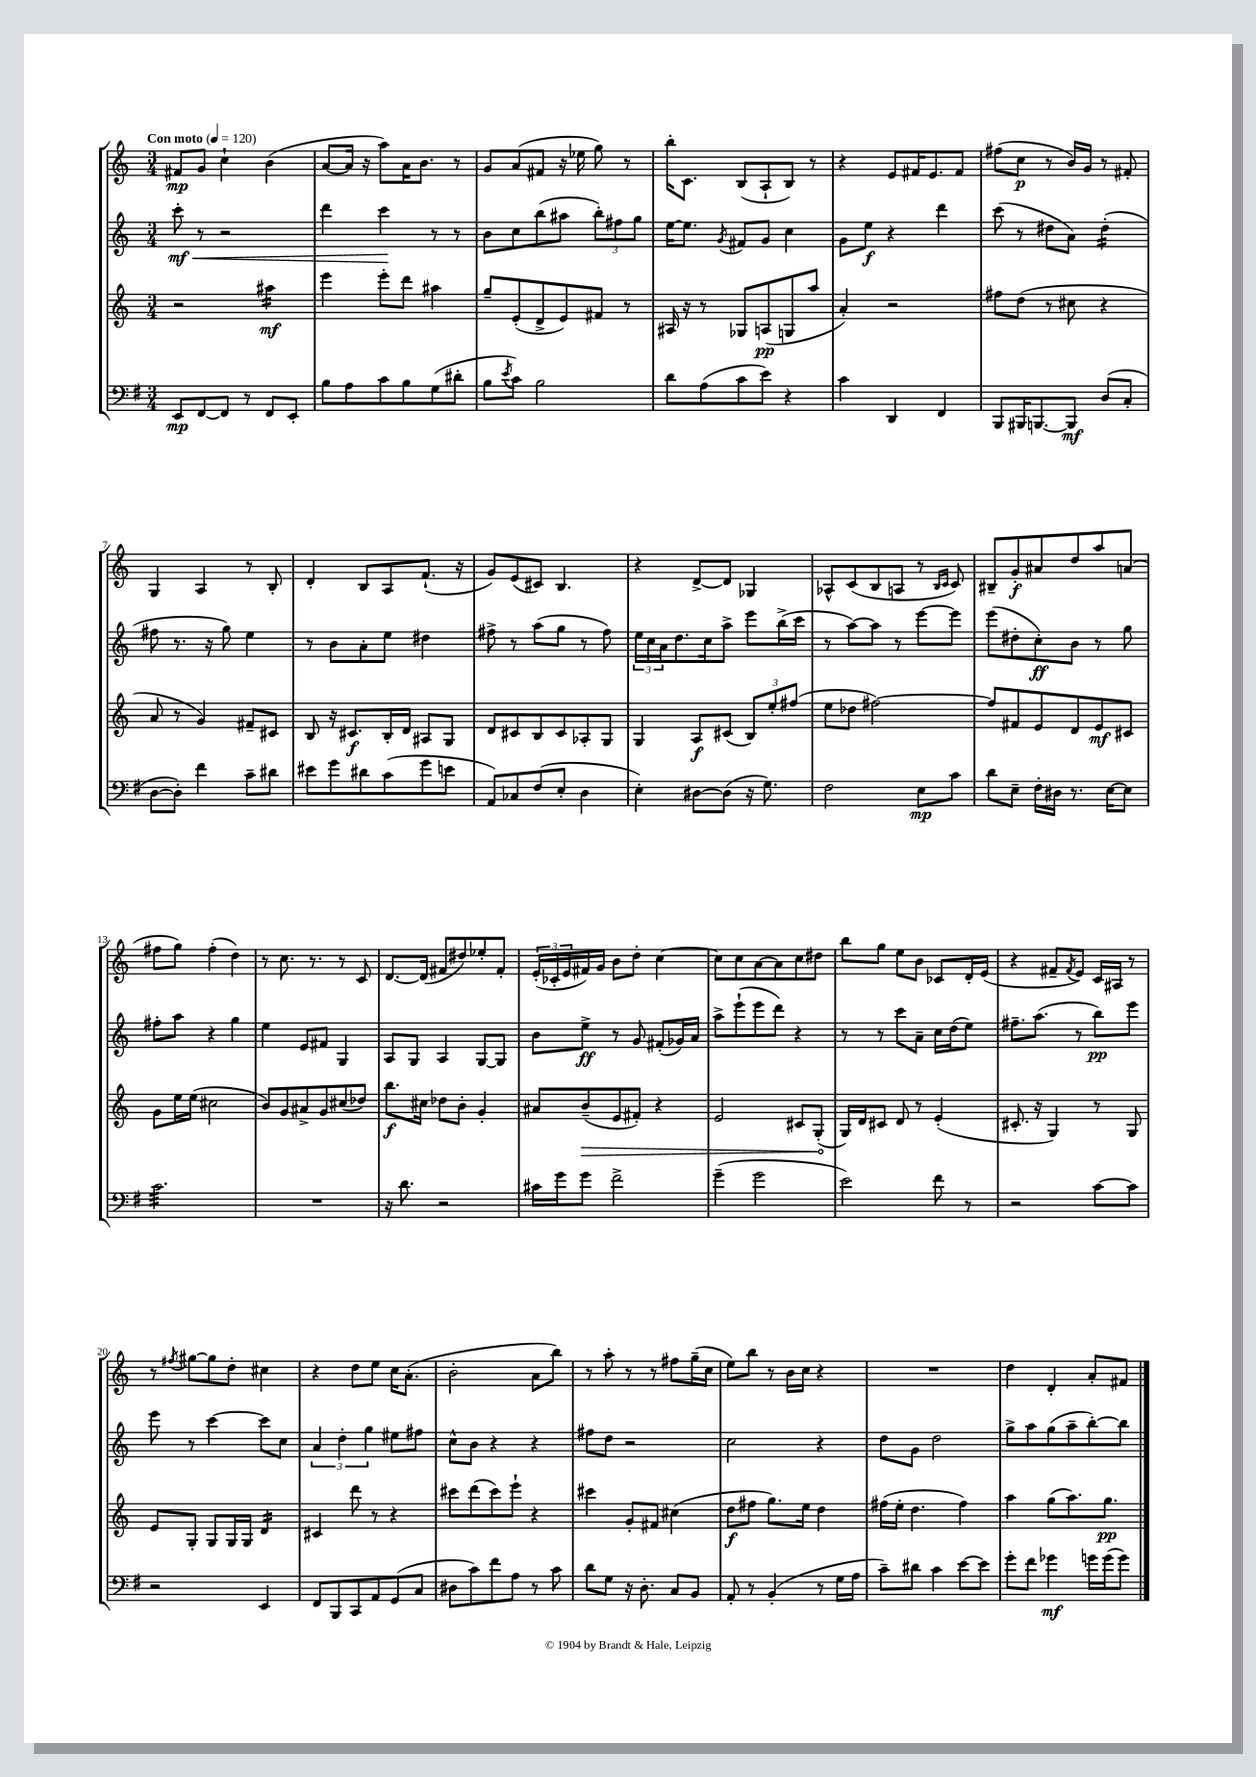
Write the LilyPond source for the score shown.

<<
\new StaffGroup <<
\new Staff = "s0" {
    \clef treble \key c \major \numericTimeSignature \time 3/4 \tempo "Con moto" 4 = 120
    fis'8\mp g'8 c''4-! b'4( |
    a'8~ a'16 r16 a''8) a'16 b'8. r8 |
    g'8 a'8( fis'8 r16 ees''16 g''8) r8 |
    b''16-. c'8. b8( a8-! b8) r8 |
    r4 e'8 fis'16 e'8. fis'8 |
    fis''8( c''8\p r8 b'16) g'16 r8 fis'8-. |
    g4 a4 r8 b8-. |
    d'4-. b8 a8 f'8.-!( r16 |
    g'8) e'8( cis'8) b4. |
    r4 d'8~-> d'8 ges4 |
    aes8-^ c'8( b8 a8 r8 \grace { b16 c'16 } c'8) |
    bis8-- g'8-.\f ais'8 d''8 a''8 a'8( |
    fis''8 g''8) fis''4-.( d''4) |
    r8 c''8. r8. r8 c'8 |
    d'8.~ d'16( fis'8 dis''8) ees''8-. fis'8-. |
    \tuplet 3/2 { e'16-.( ces'16-. e'16 } fis'16) g'16 b'8 d''8-. c''4~ |
    c''8 c''8 a'8~ a'8 c''8 dis''8 |
    b''8 g''8 e''8 b'8 ces'8 d'16-. e'16( |
    r4 fis'8-- \acciaccatura { fis'8 } e'8) c'16 ais16 r8 |
    r8 \acciaccatura { fis''8 } gis''8~ gis''8 d''8-. cis''4 |
    r4 d''8 e''8 c''16 a'8.-.( |
    b'2-. a'8 b''8) |
    r8 a''8-. r8 r8 fis''8 g''16--( c''16 |
    e''8) b''8 r8 b'16 c''16 r4 |
    R2. |
    d''4 d'4-. a'8-. fis'8 \bar "|." |
}
\new Staff = "s1" {
    \clef treble \key c \major \numericTimeSignature \time 3/4
    c'''8-.\mf\< r8 r2 |
    d'''4 c'''4\! r8 r8 |
    b'8 c''8 b''8( ais''8 \tuplet 3/2 { b''8-.) fis''8 g''8 } |
    e''16~ e''8. \acciaccatura { g'8 } fis'8 g'8 c''4 |
    g'8 e''8\f r4 d'''4 |
    c'''8( r8 dis''8 a'8) dis''4:16-.( |
    fis''8 r8. r16 g''8) e''4 |
    r8 b'8 a'8-. e''8 dis''4 |
    fis''8-> r8 a''8( g''8 r8 fis''8) |
    \tuplet 3/2 { e''16 c''16 a'16 } d''8. c''16 a''8-> e'''8 b''16->( c'''16 |
    r8 a''8~) a''8 r8 e'''8~ e'''8 |
    e'''8( dis''8-. c''8-.\ff) b'8 r8 g''8 |
    fis''8-. a''8 r4 g''4 |
    e''4 e'8 fis'8 g4 |
    a8 g8 a4 g8~ g8 |
    b'8 e''8->\ff r8 g'8 fis'8-.( ges'16) a'16 |
    a''8-> e'''8-!( e'''8 d'''8) r4 |
    r8 r8 c'''8 a'8-- c''16 d''16( e''8) |
    fis''8.-- a''8.( r8 b''8\pp) e'''8 |
    e'''8 r8 c'''4~ c'''8 c''8 |
    \tuplet 3/2 { a'4 d''4-. g''4 } eis''8 fis''8 |
    c''8-^ b'8 r4 r4 |
    fis''8 d''8 r2 |
    c''2 r4 |
    d''8 g'8 d''2 |
    g''8-> a''8 g''8( a''8-- b''8~-.) b''8 \bar "|." |
}
\new Staff = "s2" {
    \clef treble \key c \major \numericTimeSignature \time 3/4
    r2 ais''4:16\mf |
    e'''4 e'''8-. d'''8 ais''4 |
    g''8-- e'8-.( d'8-> e'8) fis'8 r8 |
    ais16 r16 r8 ges8 a8\pp( g8 a''8 |
    a'4-.) r2 |
    fis''8 d''8( r8 cis''8 r4 |
    a'8 r8 g'4) fis'8-- cis'8 |
    b8 r16 cis'8.\f b16-. d'16 ais8 g8 |
    d'8 cis'8 b8 cis'8 aes8-. g8 |
    g4 a8\f cis'8( \tuplet 3/2 { b8) e''8-. fis''8( } |
    e''8 des''8 fis''2~) |
    fis''8 fis'8 e'8 d'8 e'8\mf cis'8 |
    g'8 e''16 e''16( cis''2 |
    b'8) g'8 ais'8-> g'8 cis''8( des''8) |
    b''8.\f cis''16 des''8 b'8-. g'4-. |
    ais'8 \once \override Hairpin.circled-tip = ##t b'8--\>( e'8 fis'8-.) r4 |
    e'2 cis'8 g8-.\!( |
    g16) d'16 cis'8 d'8 r8 e'4-.( |
    cis'8.-. r16 g4) r8 g8 |
    e'8 g8-. g8 g16 g16 d'4:16 |
    cis'4 d'''8 r8 r4 |
    cis'''8 d'''8( cis'''8) e'''8-! r4 |
    cis'''4 g'8-. fis'8 cis''4( |
    d''8\f fis''8 g''8.) e''16 d''4 |
    fis''16( e''16-. d''4. fis''4) |
    a''4 g''8( a''8.) g''8.\pp \bar "|." |
}
\new Staff = "s3" {
    \clef bass \key g \major \numericTimeSignature \time 3/4
    e,8\mp fis,8~ fis,8 r8 fis,8 e,8-. |
    b8 a8 c'8 b8 g8( dis'8-. |
    b8 \acciaccatura { e'8 } c'8) b2 |
    d'8 a8( c'8 e'8) r4 |
    c'4 d,4 fis,4 |
    b,,8 bis,,16 b,,8.~ b,,8\mf d8( c8-. |
    d8~ d8-.) fis'4 c'8-- dis'8 |
    eis'8 g'8 dis'8 c'8( g'8 e'8 |
    a,8) ces8 fis8( e8-. d4 |
    e4-.) dis8~ dis8( r16 g8.) |
    fis2 e8\mp c'8 |
    d'8 e8-- fis16-. dis16 r8. e16~ e8 |
    c'2.:32 |
    R2. |
    r16 d'8. r2 |
    cis'16 g'16 g'8 fis'2-> |
    g'4--( g'2 |
    e'2) fis'8 r8 |
    r2 c'8~ c'8 |
    r2 e,4 |
    fis,8 b,,8 c,8 a,8 g,8( c8 |
    dis8 c'8) fis'8 a8 r8 c'8 |
    d'8 g8 r16 d8.-. c8 b,8 |
    a,8-. r8 b,4-.( r8 g16 a16 |
    c'8--) dis'8 c'4 e'8~ e'8 |
    g'8-. fis'8 ges'4\mf g'16 g'16( g'8) \bar "|." |
}
>>
>>
